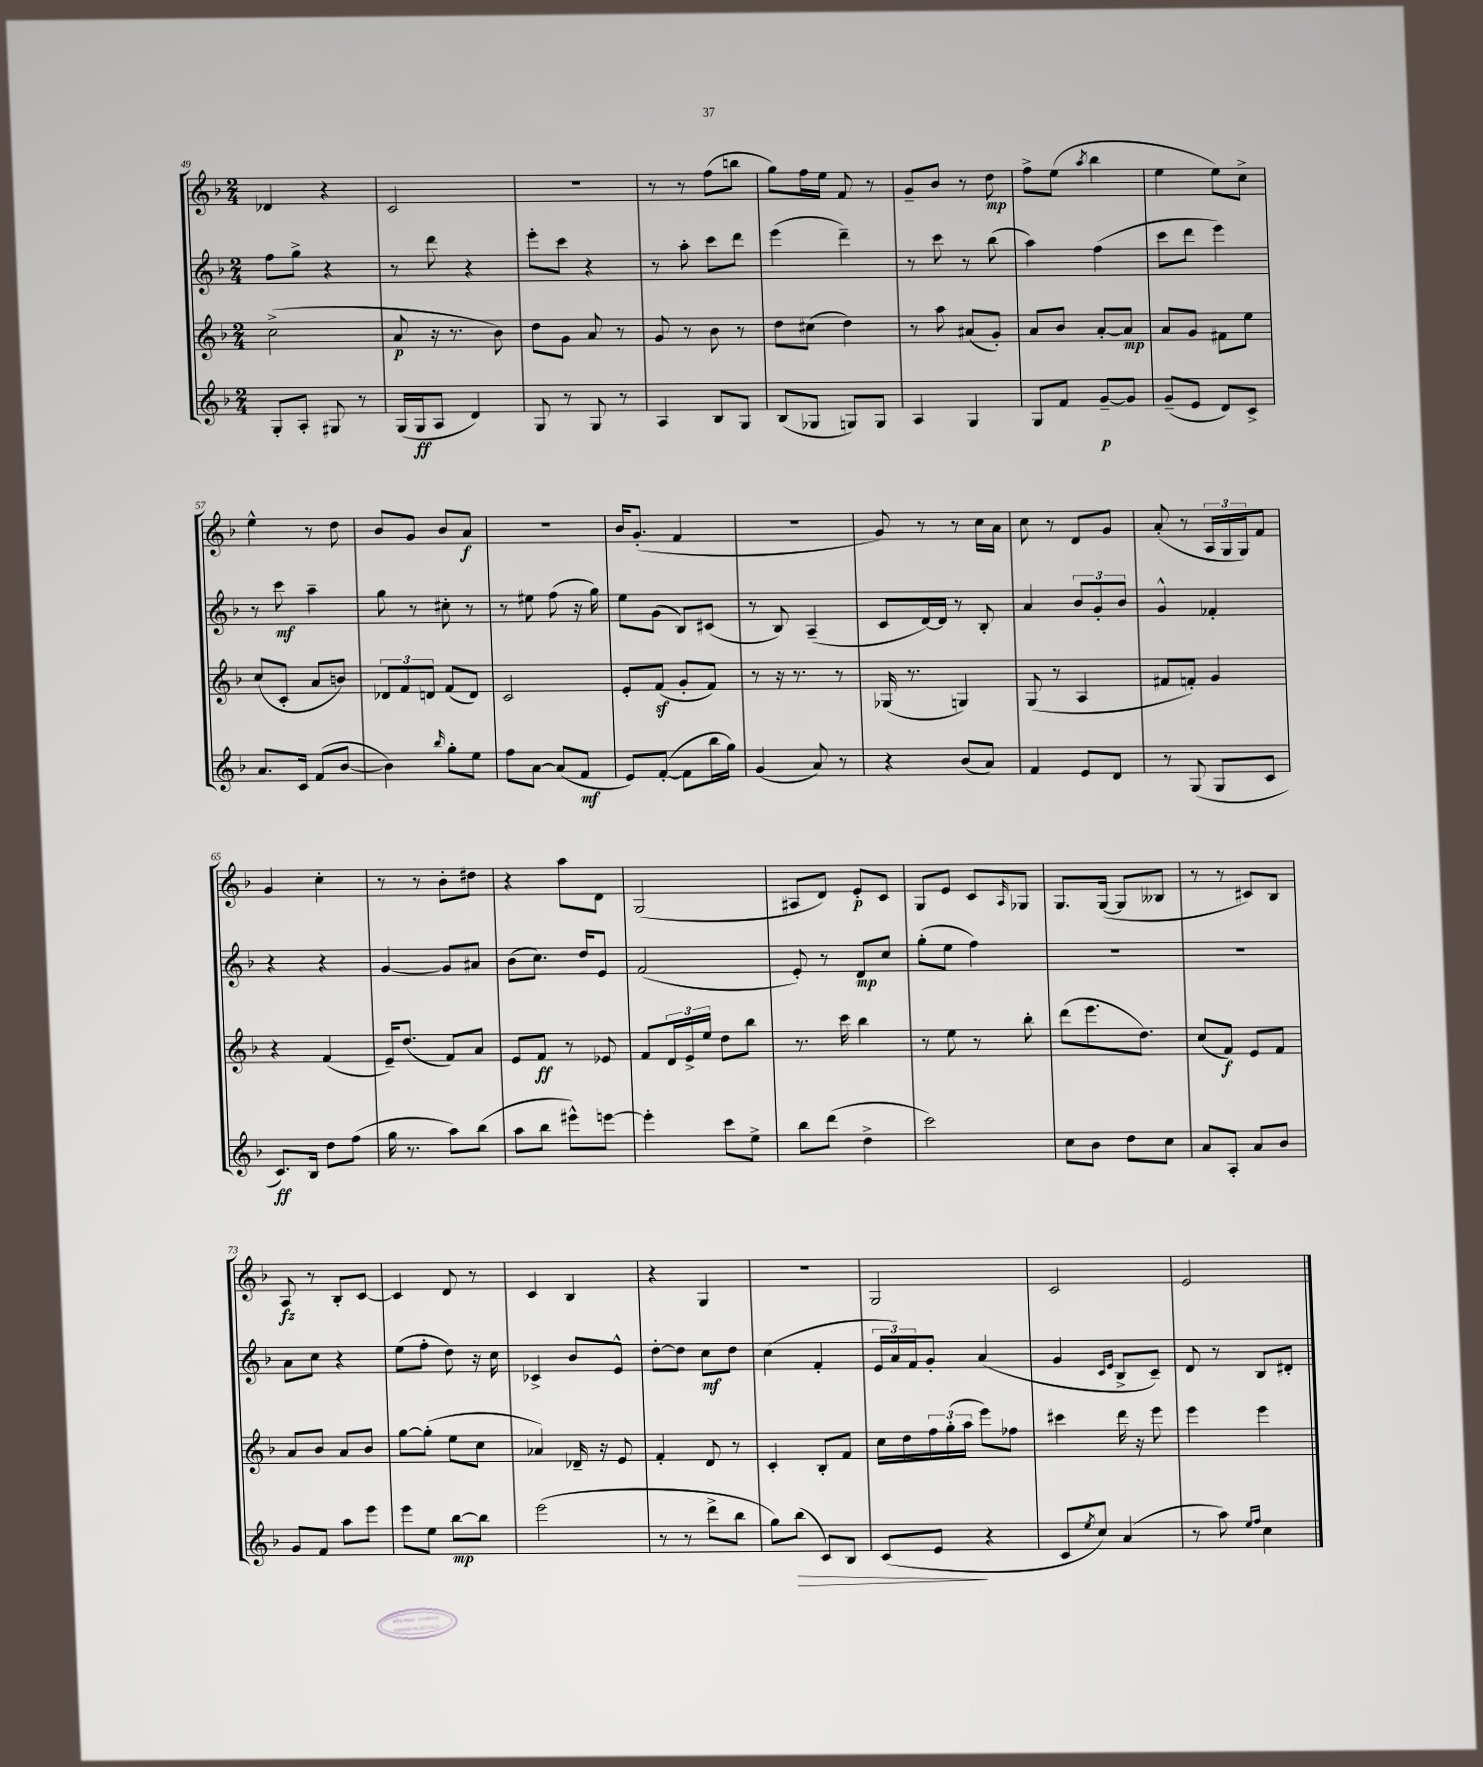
<<
\new StaffGroup <<
\new Staff = "s0" {
    \clef treble \key f \major \numericTimeSignature \time 2/4
    des'4 r4 |
    c'2 |
    r2 |
    r8 r8 f''8( b''8 |
    g''8) f''16 e''16 f'8 r8 |
    g'8-- bes'8 r8 d''8\mp |
    f''8-> e''8( \acciaccatura { a''8 } bes''4 |
    e''4 e''8) c''8-> |
    e''4-^ r8 d''8 |
    bes'8 g'8 bes'8 a'8\f |
    r2 |
    bes'16 g'8.-.( f'4 |
    R2 |
    g'8) r8 r8 c''16 a'16 |
    c''8 r8 d'8 g'8 |
    a'8-.( r8 \tuplet 3/2 { a16 g16 g16) } f'8 |
    g'4 c''4-. |
    r8 r8 bes'8-. dis''8 |
    r4 a''8 d'8 |
    g2( |
    ais8 d'8) e'8-.\p c'8 |
    g8 e'8 c'8 \grace { a16 } ges8 |
    g8. g16~( g8 beses8 |
    r8 r8 cis'8) bes8 |
    a8\fz r8 bes8-. c'8~ |
    c'4 d'8 r8 |
    c'4 bes4 |
    r4 g4 |
    R2 |
    g2 |
    c'2 |
    e'2 \bar "|." |
}
\new Staff = "s1" {
    \clef treble \key f \major \numericTimeSignature \time 2/4
    f''8 g''8-> r4 |
    r8 d'''8 r4 |
    e'''8-. c'''8 r4 |
    r8 a''8-. c'''8 d'''8 |
    e'''4( d'''4--) |
    r8 c'''8 r8 bes''8( |
    a''4) f''4( |
    c'''8 d'''8 e'''4) |
    r8 c'''8\mf a''4-- |
    g''8 r8 cis''8-. r8 |
    r8 eis''8 f''8( r16 g''16) |
    e''8 g'8( bes8) cis'8( |
    r8 bes8) a4--( |
    c'8 d'16~) d'16 r8 bes8-. |
    a'4 \tuplet 3/2 { bes'8 g'8-. bes'8 } |
    g'4-^ fes'4-. |
    r4 r4 |
    g'4~ g'8 ais'8 |
    bes'8( c''8.) d''16 e'8 |
    f'2( |
    e'8-.) r8 d'8\mp c''8 |
    g''8-.( e''8 f''4) |
    R2 |
    R2 |
    a'8 c''8 r4 |
    e''8( f''8-. d''8) r16 c''16 |
    ces'4-> bes'8 e'8-^ |
    d''8~-. d''8 c''8\mf d''8 |
    c''4( f'4-. |
    \tuplet 3/2 { e'16 a'16) f'16 } g'8-. a'4( |
    g'4 \grace { c'16 e'16 } bes8-> c'8--) |
    d'8 r8 bes8 dis'8-. \bar "|." |
}
\new Staff = "s2" {
    \clef treble \key f \major \numericTimeSignature \time 2/4
    c''2->( |
    a'8\p r16 r8. bes'8) |
    d''8 g'8 a'8 r8 |
    g'8 r8 bes'8 r8 |
    d''8 cis''8( d''4) |
    r8 a''8 ais'8( g'8-.) |
    a'8 bes'8 a'8~-. a'8\mp |
    a'8 g'8 fis'8 e''8 |
    c''8( c'8-. a'8 b'8) |
    \tuplet 3/2 { des'8 f'8 d'8 } f'8( d'8) |
    c'2 |
    e'8-. f'8\sf( g'8-. f'8) |
    r8 r16 r8. r8 |
    ges16( r8. g4) |
    g8( r8 a4 |
    fis'8 f'8-.) g'4 |
    r4 f'4( |
    e'16--) d''8.( f'8) a'8 |
    e'8 f'8\ff r8 ees'8 |
    f'8 \tuplet 3/2 { d'16 e'16-> e''16 } d''8 bes''8 |
    r8. c'''16 bes''4 |
    r8 e''8 r8 bes''8-. |
    d'''8( e'''8. d''8.) |
    c''8( f'8\f) e'8 f'8 |
    a'8 bes'8 a'8 bes'8 |
    g''8~ g''8-.( e''8 c''8 |
    aes'4) des'16-- r16 e'8 |
    f'4-. d'8 r8 |
    c'4-. bes8-. f'8 |
    c''16 d''16 \tuplet 3/2 { f''16 g''16-.( a''16 } e'''8) fes''8 |
    cis'''4 d'''16 r16 e'''8 |
    e'''4 e'''4 \bar "|." |
}
\new Staff = "s3" {
    \clef treble \key f \major \numericTimeSignature \time 2/4
    g8-. a8-. gis8 r8 |
    g16( g16\ff a8 d'4) |
    g8 r8 g8 r8 |
    a4 bes8 g8 |
    bes8( ges8 g8) g8 |
    a4 g4 |
    g8 f'8 g'8~--\p g'8 |
    g'8--( e'8 d'8) c'8-> |
    a'8. c'16 f'8( bes'8~ |
    bes'4) \grace { bes''16 } g''8-. e''8 |
    f''8 a'8~ a'8( f'8\mf |
    e'8) f'8~-.( f'8 bes''16 g''16) |
    g'4( a'8) r8 |
    r4 bes'8( a'8) |
    f'4 e'8 d'8 |
    r8 g8( g8 c'8 |
    c'8.\ff) bes16 d''8 f''8( |
    g''16 r8. a''8) bes''8( |
    a''8 bes''8 eis'''8-^) e'''8~ |
    e'''4-. c'''8 e''8-> |
    bes''8 d'''8( d''4-> |
    c'''2) |
    c''8 bes'8 d''8 c''8 |
    a'8 a8-. a'8 bes'8 |
    g'8 f'8 a''8 e'''8 |
    e'''8 e''8 bes''8~\mp bes''8 |
    e'''2( |
    r8 r8 d'''8-> bes''8 |
    g''8) bes''8\>( c'8) bes8 |
    c'8( e'8\! r4 |
    c'8 \acciaccatura { e''8 } c''8) a'4( |
    r8 a''8) \grace { e''16 f''16 } c''4 \bar "|." |
}
>>
>>
\layout { \context { \Score currentBarNumber = #49 } }
